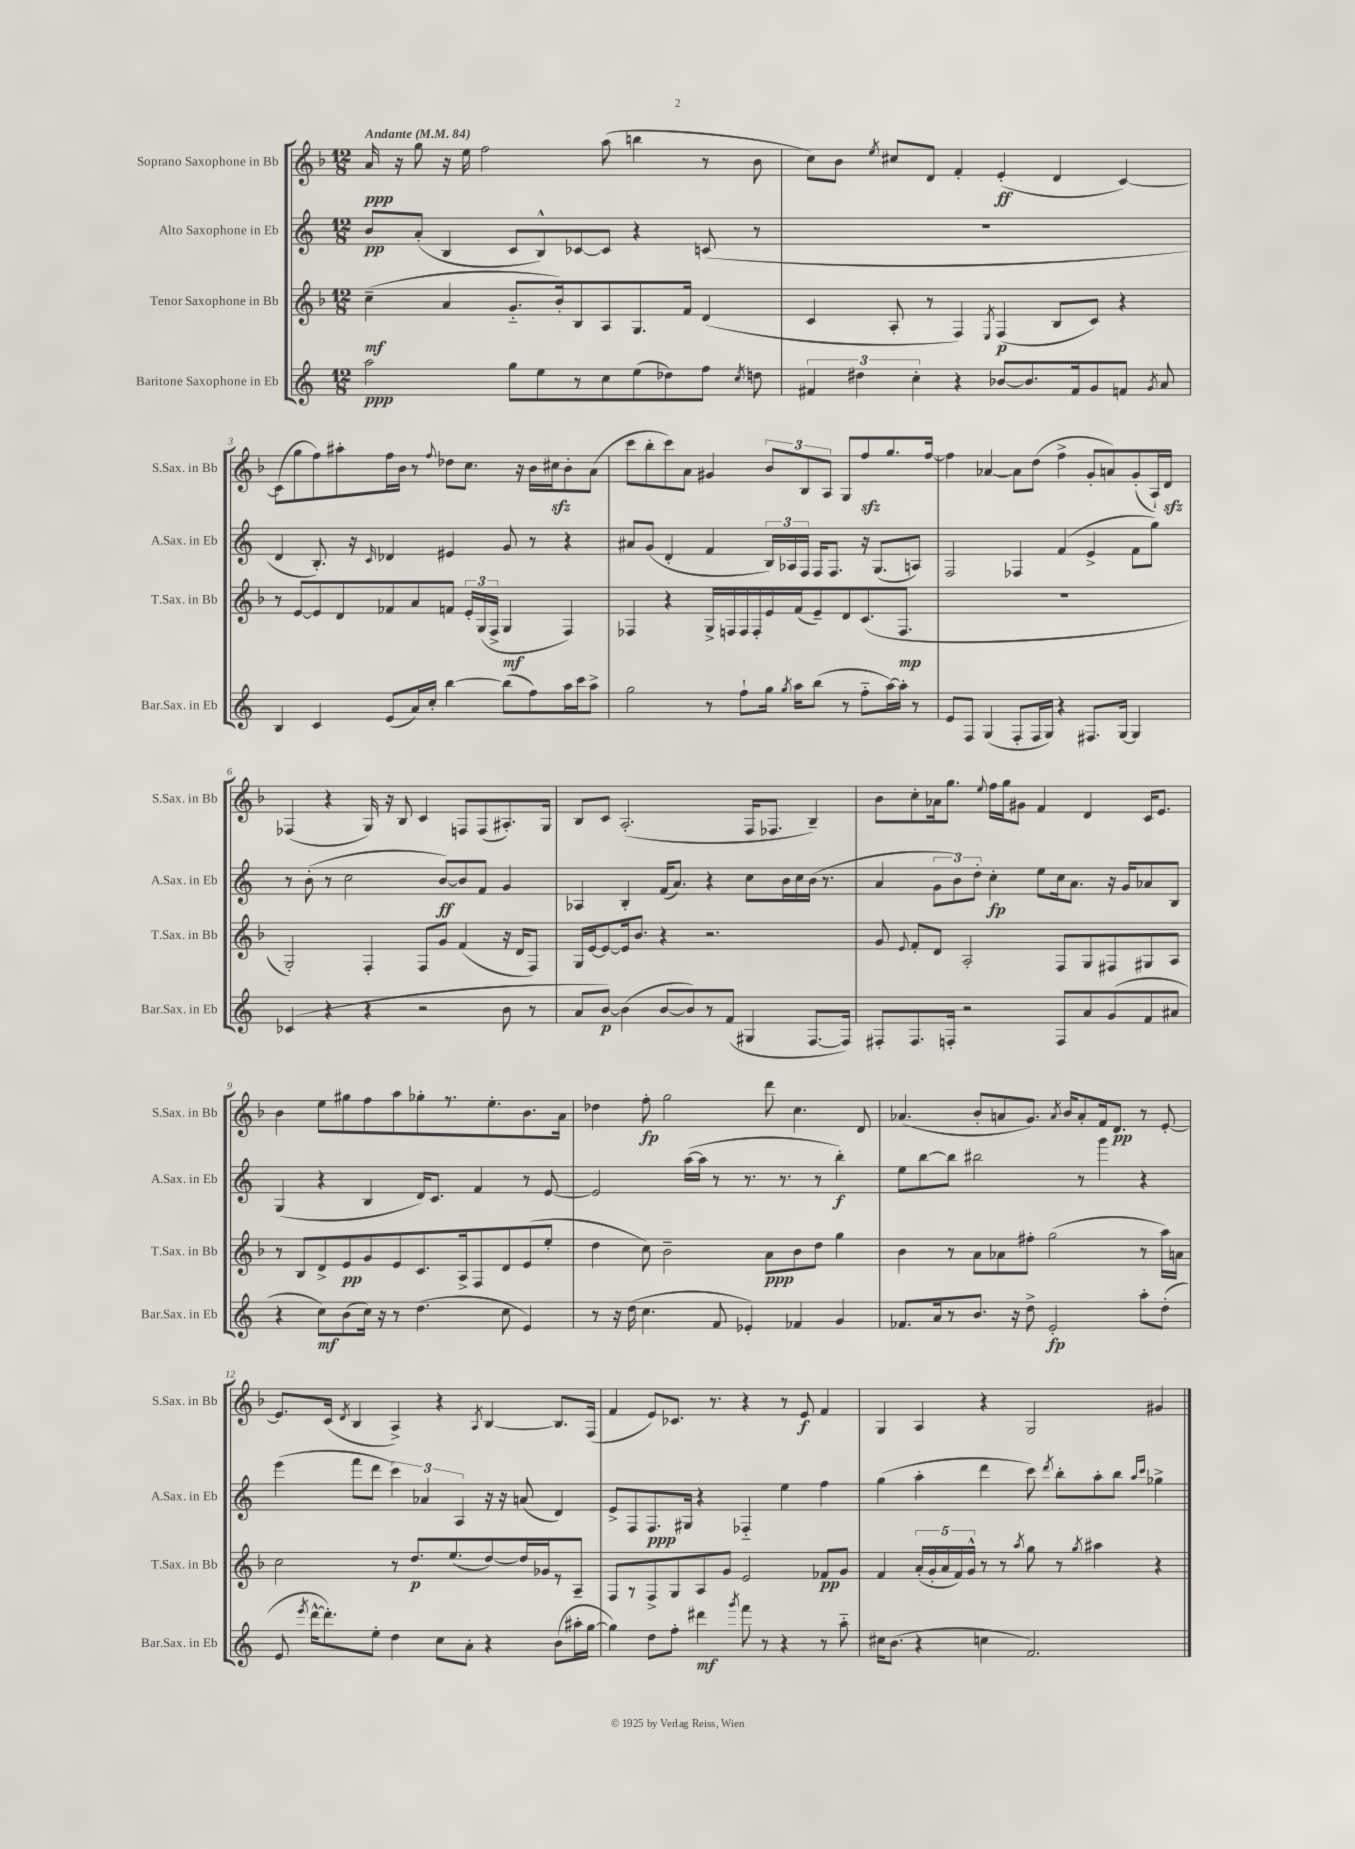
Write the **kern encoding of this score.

**kern	**dynam	**kern	**dynam	**kern	**dynam	**kern	**dynam
*part4	*part4	*part3	*part3	*part2	*part2	*part1	*part1
*staff4	*staff4	*staff3	*staff3	*staff2	*staff2	*staff1	*staff1
*I"Baritone Saxophone in Eb	*	*I"Tenor Saxophone in Bb	*	*I"Alto Saxophone in Eb	*	*I"Soprano Saxophone in Bb	*
*I'Bar.Sax. in Eb	*	*I'T.Sax. in Bb	*	*I'A.Sax. in Eb	*	*I'S.Sax. in Bb	*
*clefG2	*	*clefG2	*	*clefG2	*	*clefG2	*
*k[]	*	*k[b-]	*	*k[]	*	*k[b-]	*
*M12/8	*	*M12/8	*	*M12/8	*	*M12/8	*
*MM84	*	*MM84	*	*MM84	*	*MM84	*
=1	=1	=1	=1	=1	=1	=1	=1
!	!	!	!	!	!	!LO:TX:a:B:t=Andante	!
2aa\	ppp	(4cc~\	mf	8b/L	pp	16a/	ppp
.	.	.	.	.	.	16r	.
.	.	.	.	(8a'/J	.	8gg\	.
.	.	4a/	.	4B/	.	16r	.
.	.	.	.	.	.	16ee\	.
.	.	.	.	.	.	2ff\	.
8gg\L	.	8.g/L	.	8c/L	.	.	.
8ee\	.	.	.	8B^^/)	.	.	.
.	.	16b-'/k)	.	.	.	.	.
8r	.	8B-/	.	[8c-X/	.	.	.
8cc\	.	8A/	.	8c-/J]	.	(8aa\	.
(8ee\	.	8.G/	.	4r	.	4bbn\	.
8dd-X\)	.	.	.	.	.	.	.
.	.	16f/Jk	.	.	.	.	.
8ff\J	.	(4d/	.	(8cn/	.	8r	.
8qcc/	.	.	.	.	.	.	.
8ddn\	.	.	.	8r	.	8b-\	.
=2	=2	=2	=2	=2	=2	=2	=2
6f#X/	.	4c/	.	1.r	.	8cc\L)	.
.	.	.	.	.	.	8b-\J	.
6dd#X\	.	.	.	.	.	.	.
.	.	.	.	.	.	8qee/	.
.	.	8A'/	.	.	.	8cc#X/L	.
6cc'\	.	.	.	.	.	.	.
.	.	8r	.	.	.	8d/J	.
4r	.	4F/)	.	.	.	4f'/	.
.	.	8qE/	.	.	.	.	.
[8b-X/L	.	(4F/	p	.	.	(4e'/	ff
8.b-/]	.	.	.	.	.	.	.
.	.	8B-/L	.	.	.	4d/	.
16f#/k	.	.	.	.	.	.	.
8g/	.	8c/J)	.	.	.	.	.
8fn/J	.	4r	.	.	.	[4c/)	.
8qg/	.	.	.	.	.	.	.
8a/	.	.	.	.	.	.	.
!!LO:LB:g=z
=3	=3	=3	=3	=3	=3	=3	=3
4B/	.	8r	.	4d/	.	(8c\L]	.
.	.	[8e/L	.	.	.	8gg\	.
4c/	.	8e/]	.	8.B'/)	.	8ff\)	.
.	.	8d/	.	.	.	8aa#X'\	.
.	.	.	.	16r	.	.	.
.	.	.	.	16qqc/	.	.	.
(8e/L	.	8f-X/	.	4d-X/	.	16ff\L	.
.	.	.	.	.	.	16b-\JJ	.
16a/L)	.	8a/	.	.	.	8r	.
16cc'/JJ	.	.	.	.	.	.	.
.	.	.	.	.	.	8qqff/	.
[4bb\	.	8fn/J	.	4e#X/	.	8dd-X\L	.
.	.	24e'/LL	.	.	.	8.cc\J	.
.	.	(24G/	.	.	.	.	.
.	.	24F^/JJ	.	.	.	.	.
(8bb\L]	.	4G/	mf	8g/	.	.	.
.	.	.	.	.	.	16r	.
8ff\)	.	.	.	8r	.	16b-\LL	.
.	.	.	.	.	.	16cc#Xzz\J	.
16aa\L	.	4F/)	.	4r	.	8b-'\	.
16ccc\J	.	.	.	.	.	.	.
8aa^\J	.	.	.	.	.	(8a\J	.
=4	=4	=4	=4	=4	=4	=4	=4
2gg\	.	4F-X/	.	8a#X/L	.	8ccc\L	.
.	.	.	.	(8g/J	.	8bb-'\	.
.	.	4r	.	4d'/	.	8ccc\)	.
.	.	.	.	.	.	8a\J	.
8r	.	16G^/LL	.	4f/	.	4g#X/	.
.	.	16Fn/	.	.	.	.	.
8ff`\L	.	16F/	.	.	.	.	.
.	.	16F'/	.	.	.	.	.
16gg\Jk	.	16e/	.	24B/LL)	.	12b-/L	.
.	.	.	.	24A-X/	.	.	.
8qgg/	.	.	.	.	.	.	.
16aa\KL	.	(16f/J	.	.	.	.	.
.	.	.	.	24F/JJ	.	12B-/	.
(8bb\J	.	8e~/)	.	16F/KL	.	.	.
.	.	.	.	.	.	12A/J	.
.	.	.	.	8.F/J	.	.	.
8r	.	8d/	.	.	.	8G/L	.
8ff\L	.	(8.c/	.	16r	.	8ffzz/	.
.	.	.	.	(8.G/L	.	.	.
[16aa\L)	.	.	.	.	.	8.gg/	.
16aa'\JJ]	.	8.F/J	mp	.	.	.	.
8r	.	.	.	8An/J)	.	.	.
.	.	.	.	.	.	[16ff/Jk	.
=5	=5	=5	=5	=5	=5	=5	=5
8e/L	.	1.r	.	2F/	.	4ff\]	.
8F/J	.	.	.	.	.	.	.
(4G/	.	.	.	.	.	[4a-X/	.
8F'/L	.	.	.	4F-X/	.	8a-\L]	.
16F/L	.	.	.	.	.	(8dd\J	.
16G/JJ)	.	.	.	.	.	.	.
4r	.	.	.	(4f/	.	4ff^\	.
8.F#X/L	.	.	.	4e^/	.	8g'/L	.
.	.	.	.	.	.	8an/)	.
[16G/Jk	.	.	.	.	.	.	.
4G/]	.	.	.	8f\L	.	(8g'/	.
.	.	.	.	8gg\J)	.	16A`/L)	.
.	.	.	.	.	.	16dzz/JJ	.
!!LO:LB:g=z
=6	=6	=6	=6	=6	=6	=6	=6
(4c-X/	.	2G'/)	.	8r	.	(4F-X/	.
.	.	.	.	(8b'\	.	.	.
4r	.	.	.	8r	.	4r	.
.	.	.	.	2cc\	.	.	.
4r	.	4F'/	.	.	.	16G/)	.
.	.	.	.	.	.	16r	.
.	.	.	.	.	.	8B-/	.
2r	.	8F/L	.	.	.	4c/	.
.	.	8g/J	.	[8b/L)	ff	.	.
.	.	(4f/	.	8b/]	.	8Fn/L	.
.	.	.	.	8f/J	.	(8F/	.
8b\	.	16r	.	4g/	.	8.A#X'/)	.
.	.	16d/KL	.	.	.	.	.
8r	.	8F/J)	.	.	.	.	.
.	.	.	.	.	.	16G/Jk	.
=7	=7	=7	=7	=7	=7	=7	=7
8a/L	.	16G/LL	.	4A-X/	.	8B-/L	.
.	.	[16e/J	.	.	.	.	.
[8b/J)	p	8e/_	.	.	.	8c/J	.
(4b\]	.	16e/k]	.	4B'/	.	(2.A'/	.
.	.	8.b-/J	.	.	.	.	.
[8b/L	.	4r	.	(16f/KL	.	.	.
.	.	.	.	8.a/J)	.	.	.
8b/])	.	.	.	.	.	.	.
8r	.	2.r	.	4r	.	.	.
(8f/J	.	.	.	.	.	.	.
4G#X/	.	.	.	8cc\L	.	16F/KL	.
.	.	.	.	.	.	8.F-X/J	.
.	.	.	.	16b\L	.	.	.
.	.	.	.	16cc\	.	.	.
[8.F/L	.	.	.	(16b\JJ	.	4B-~/)	.
.	.	.	.	8.r	.	.	.
16F/Jk])	.	.	.	.	.	.	.
=8	=8	=8	=8	=8	=8	=8	=8
8F#X'/L	.	8g/	.	4a/	.	8b-\L	.
.	.	8qqe/	.	.	.	.	.
8.F#/	.	8f'/L	.	.	.	8cc'\	.
.	.	8d/J	.	12g\L	.	16a-X\k	.
16Fn'/Jk	.	.	.	.	.	8.gg\J	.
.	.	.	.	12b\)	.	.	.
2r	.	2A'/	.	.	.	.	.
.	.	.	.	12dd'\J	.	.	.
.	.	.	.	.	.	8qqee/	.
.	.	.	.	4cc'\	fp	16ff\LL	.
.	.	.	.	.	.	16gg\J	.
.	.	.	.	.	.	8g#X\J	.
.	.	.	.	8ee\L	.	4f/	.
8F/L	.	8F/L	.	16cc\k	.	.	.
.	.	.	.	8.a\J	.	.	.
8a/	.	8G/	.	.	.	4d/	.
(8g/	.	8F#X/	.	16r	.	.	.
.	.	.	.	16g/KL	.	.	.
8f/	.	8G#X/	.	8a-X/	.	16c/KL	.
.	.	.	.	.	.	8.e/J	.
8a#X/J	.	8A/J	.	8B/J	.	.	.
!!LO:LB:g=z
=9	=9	=9	=9	=9	=9	=9	=9
4r	.	8r	.	(4G/	.	4b-\	.
.	.	8B-/L	.	.	.	.	.
8cc\L)	mf	8d^/	.	4r	.	8ee\L	.
(8b\	.	8e/	pp	.	.	8gg#X\	.
16cc\Jk)	.	8g/	.	4B/	.	8ff\	.
16r	.	.	.	.	.	.	.
8r	.	8e/	.	.	.	8aa\	.
(4.dd\	.	8.c/	.	16d/KL)	.	8gg-X'\	.
.	.	.	.	8.c/J	.	.	.
.	.	.	.	.	.	8.r	.
.	.	16A^/k	.	.	.	.	.
.	.	8F/	.	4f/	.	.	.
.	.	.	.	.	.	8.ee'\	.
8cc\	.	8d/	.	.	.	.	.
4e/)	.	(8e/	.	8r	.	8.b-\	.
.	.	8ee'/J	.	[8e/	.	.	.
.	.	.	.	.	.	16a\Jk	.
=10	=10	=10	=10	=10	=10	=10	=10
8r	.	4dd\	.	2e/]	.	4dd-X\	.
16r	.	.	.	.	.	.	.
(16dd\	.	.	.	.	.	.	.
4.cc\	.	8cc\)	.	.	.	8ff'\	fp
.	.	2b-~\	.	.	.	2gg\	.
.	.	.	.	([16aa\LL	.	.	.
.	.	.	.	16aa\JJ]	.	.	.
8f/	.	.	.	8r	.	.	.
4e-X'/)	.	.	.	8.r	.	.	.
.	.	8a\L	ppp	.	.	8ddd\	.
.	.	.	.	8.r	.	.	.
4f-X/	.	8b-\	.	.	.	4.cc\	.
.	.	8dd\J	.	8r	.	.	.
4g/	.	4gg\	.	4bb'\)	f	.	.
.	.	.	.	.	.	8d/	.
=11	=11	=11	=11	=11	=11	=11	=11
8.f-X/L	.	4b-\	.	8ee\L	.	(4.a-X/	.
.	.	.	.	[8bb\	.	.	.
16a/k	.	.	.	.	.	.	.
8r	.	8r	.	8bb\J]	.	.	.
8.b/J	.	8a\L	.	2bb#X\	.	8b-'/L	.
.	.	8a-X\	.	.	.	8an/	.
16r	.	.	.	.	.	.	.
8dd^\	.	8ff#X'\J	.	.	.	8.g/J)	.
2e'/	fp	(2gg\	.	.	.	.	.
.	.	.	.	.	.	8qa/	.
.	.	.	.	.	.	16b-/KL	.
.	.	.	.	8r	.	8a'/	.
.	.	.	.	4ggg\	.	16f/k	.
.	.	.	.	.	.	8.d/J	pp
8aa'\L	.	8r	.	4r	.	8r	.
(8dd'\J	.	16aa\LL)	.	.	.	[8e'/	.
.	.	16an\JJ	.	.	.	.	.
!!LO:LB:g=z
=12	=12	=12	=12	=12	=12	=12	=12
8e/	.	2cc\	.	(4eee\	.	8.e/L]	.
8qeee/	.	.	.	.	.	.	.
[16ddd^^\KL	.	.	.	.	.	.	.
8.ddd'\])	.	.	.	.	.	(16c/Jk	.
.	.	.	.	.	.	8qd/	.
.	.	.	.	8fff\L	.	4B-/	.
8ee'\J	.	.	.	8ddd\J	.	.	.
4dd\	.	8r	.	6ccc\)	.	4A^/)	.
.	.	8.dd/L	p	.	.	.	.
.	.	.	.	6a-X/	.	.	.
8cc\L	.	.	.	.	.	4r	.
.	.	(8.ee/	.	.	.	.	.
.	.	.	.	6A/	.	.	.
8a'\J	.	.	.	.	.	.	.
.	.	.	.	.	.	8qA/	.
4r	.	[8dd/)	.	16r	.	[4B-/	.
.	.	.	.	16r	.	.	.
.	.	16dd/L]	.	(8an/	.	.	.
.	.	16g-X/J	.	.	.	.	.
(8b\L	.	8r	.	4d/)	.	8.B-/L]	.
16aa#X'\L	.	8A~/J	.	.	.	.	.
[16gg\JJ	.	.	.	.	.	(16F/Jk	.
=13	=13	=13	=13	=13	=13	=13	=13
4gg\])	.	8F/L	.	8e^/L	.	4f/	.
.	.	8r	.	8F/	.	.	.
8dd\L	.	8F^/	.	8.F/	ppp	8e/L)	.
8ff'\J	.	8G/	.	.	.	8.c-X/J	.
.	.	.	.	16G#X/Jk	.	.	.
4ddd#X\	mf	8A/	.	4r	.	.	.
.	.	.	.	.	.	8.r	.
.	.	8g/J	.	.	.	.	.
8qggg/	.	.	.	.	.	.	.
8fff\	.	2e/	.	4F-X/	.	4r	.
8r	.	.	.	.	.	.	.
4r	.	.	.	4ee\	.	8r	.
.	.	.	.	.	.	8e/	f
8r	.	8f-X/L	pp	4ff\	.	4f/	.
8aa\	.	8g/J	.	.	.	.	.
=14	=14	=14	=14	=14	=14	=14	=14
16cc#X\KL	.	4f/	.	(4gg\	.	4G/	.
(8.b\J	.	.	.	.	.	.	.
4r	.	(20a'/LL	.	4aa'\	.	4A/	.
.	.	20g'/	.	.	.	.	.
.	.	20a/	.	.	.	.	.
.	.	20f/)	.	.	.	.	.
.	.	20g^^/JJ	.	.	.	.	.
4ccn\	.	8r	.	4ddd\	.	4r	.
.	.	8r	.	.	.	.	.
.	.	8qaa/	.	.	.	.	.
2.f/)	.	8gg\	.	8ccc\)	.	2G/	.
.	.	.	.	8qddd/	.	.	.
.	.	8r	.	8bb'\L	.	.	.
.	.	8qgg/	.	.	.	.	.
.	.	4aa#X\	.	8aa'\	.	.	.
.	.	.	.	8bb\J	.	.	.
.	.	.	.	16qqaa/LL	.	.	.
.	.	.	.	16qqccc/JJ	.	.	.
.	.	4r	.	4gg-X^\	.	4g#X/	.
==	==	==	==	==	==	==	==
*-	*-	*-	*-	*-	*-	*-	*-
